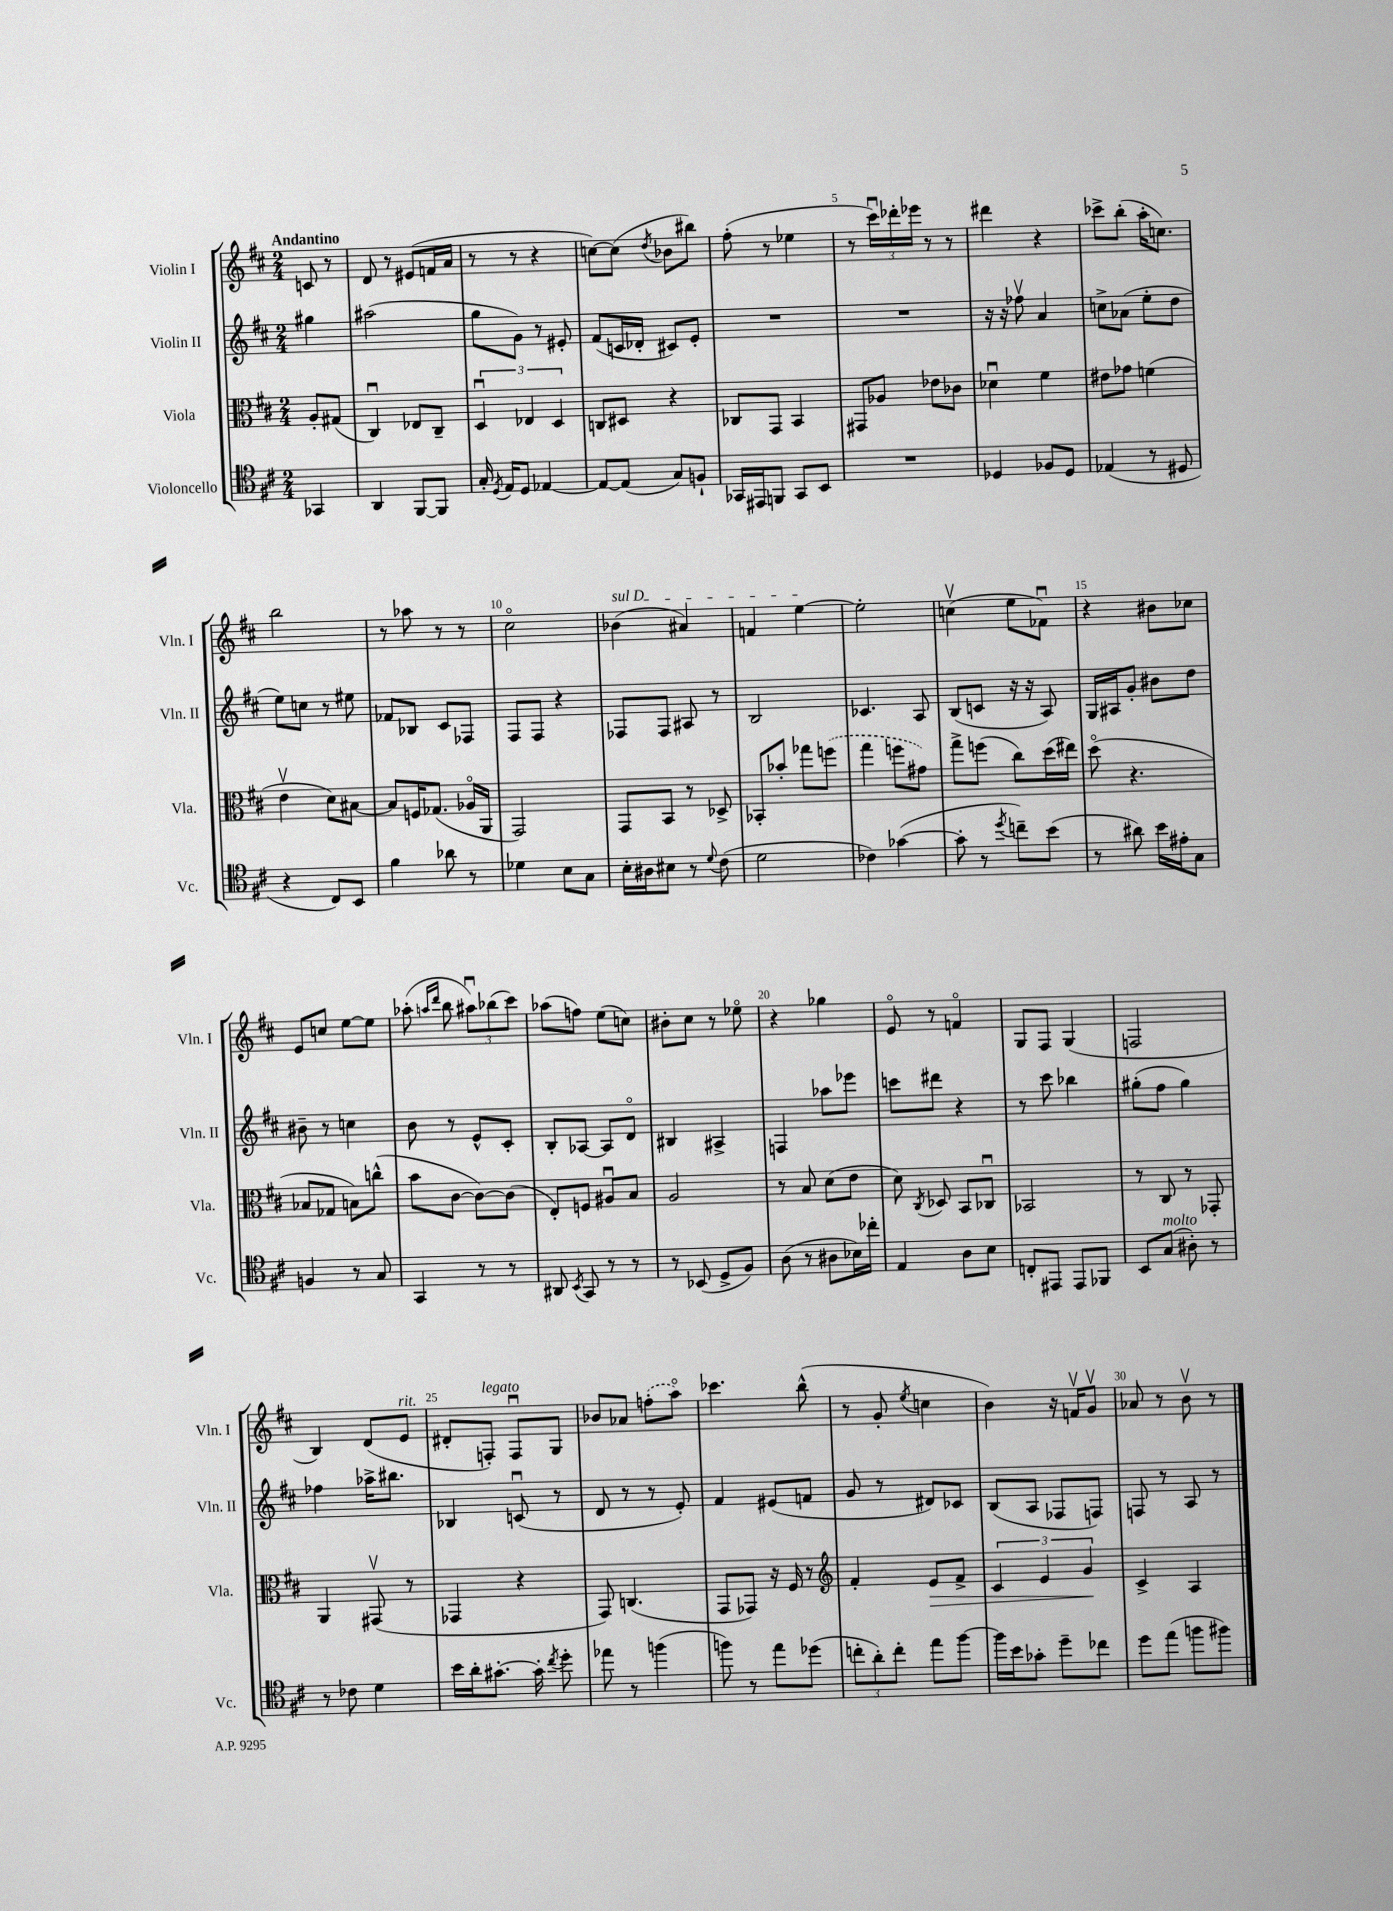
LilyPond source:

<<
\new StaffGroup <<
\new Staff = "s0" \with { instrumentName = "Violin I" shortInstrumentName = "Vln. I" } {
    \clef treble \key d \major \numericTimeSignature \time 2/4 \partial 4 \tempo "Andantino"
    \autoBeamOff c'8 r8 |
    d'8 r8 eis'8[( f'16 a'16] |
    r8 r8 r4 |
    c''8[~) c''8]( \acciaccatura { d''8 } bes'8[ bis''8]) |
    fis''8-.( r8 ees''4 |
    r8 \tuplet 3/2 { cis'''16[\downbow) des'''16-. ees'''16] } r8 r8 |
    dis'''4 r4 |
    ces'''8[-> b''8]-.( a''16[-. c''8.]) |
    b''2 |
    r8 aes''8 r8 r8 |
    cis''2\flageolet |
    \once \override TextSpanner.bound-details.left.text = \markup { \italic "sul D" } bes'4\startTextSpan( ais'4) |
    f'4 e''4~\stopTextSpan |
    e''2-. |
    c''4\upbow( e''8[ fes'8]\downbow) |
    r4 bis'8[ ces''8] |
    e'8[ c''8] e''8[~ e''8] |
    aes''8-.( \grace { a''16[ d'''16] } b''8 \tuplet 3/2 { ais''8[\downbow) bes''8( cis'''8]) } |
    aes''8[( f''8]) e''8[( c''8]) |
    bis'8[-. cis''8] r8 ees''8\flageolet |
    r4 ges''4 |
    e'8\flageolet r8 f'4\flageolet |
    g8[ fis8] g4( |
    f2 |
    b4) d'8[( e'8]^\markup { \italic "rit." } |
    dis'8[-. f8]-.^\markup { \italic "legato" }) f8[\downbow g8] |
    bes'8[ aes'8] \once \slurDashed f''8[-.( a''8]\flageolet) |
    ces'''4. b''8-^( |
    r8 g'8-. \acciaccatura { e''8 } c''4 |
    b'4) r16 f'16[\upbow g'8]\upbow |
    aes'8 r8 b'8\upbow r8 \bar "|." |
}
\new Staff = "s1" \with { instrumentName = "Violin II" shortInstrumentName = "Vln. II" } {
    \clef treble \key d \major \numericTimeSignature \time 2/4 \partial 4
    \autoBeamOff gis''4 |
    ais''2( |
    g''8[ g'8]) r8 eis'8-. |
    fis'8[( c'16 des'16]-. cis'8[) e'8]-. |
    R2 |
    R2 |
    r16 r16 fes''8\upbow a'4 |
    c''8[-> aes'8]( e''8[-. d''8] |
    e''8[) c''8] r8 eis''8 |
    fes'8[ bes8] cis'8[ fes8] |
    fis8[ fis8] r4 |
    fes8[ fes8] ais8 r8 |
    b2 |
    ces'4. a8 |
    b8[( c'8] r16 r16 a8) |
    g16[ ais16 g'8]-. bis'8[ d''8] |
    bis'8-- r8 c''4 |
    b'8 r8 e'8[-^ cis'8]-. |
    b8[-. aes8]~ aes8[ d'8]\flageolet |
    bis4 ais4-> |
    f4 aes''8[ ees'''8] |
    c'''8[ dis'''8] r4 |
    r8 cis'''8 bes''4 |
    gis''8[-.( fis''8] gis''4) |
    fes''4 aes''16[-> bis''8.] |
    bes4 c'8\downbow( r8 |
    d'8 r8 r8 e'8-.) |
    fis'4 eis'8[( f'8] |
    g'8 r8 dis'8[) ces'8] |
    b8[( a8] fes8[ f8]) |
    f8 r8 a8 r8 \bar "|." |
}
\new Staff = "s2" \with { instrumentName = "Viola" shortInstrumentName = "Vla." } {
    \clef alto \key d \major \numericTimeSignature \time 2/4 \partial 4
    \autoBeamOff a8[-. gis8]( |
    cis4\downbow) ees8[ cis8]-- |
    \tuplet 3/2 { d4\downbow ees4 d4 } |
    c8[ dis8] r4 |
    ces8[ g,8] b,4 |
    gis,8[ aes8] ees'8[ ces'8] |
    des'4\downbow fis'4 |
    eis'8[ ges'8] f'4( |
    e'4\upbow d'8[) bis8]~ |
    bis8[ f16 ges8.]( aes16[\flageolet a,16] |
    g,2) |
    g,8[ b,8] r8 des8-> |
    bes,8[-. bes'8]-. ges''8[ \once \slurDashed f''8]( |
    g''4 f''8[ gis'8]) |
    g''8[-> f''8]( cis''8[) d''16( eis''16]) |
    d''8\flageolet( r4. |
    bes8[ ges8] b8[) c''8]-^( |
    b'8[ cis'8]~ cis'8[~) cis'8]( |
    e8[-.) f8] ais8[\downbow b8] |
    a2 |
    r8 b8 d'8[( e'8] |
    d'8) \acciaccatura { cis8 } des8 b,8[ ces8]\downbow |
    bes,2 |
    r8 cis8 r8 ges,8-. |
    a,4 gis,8\upbow( r8 |
    ges,4 r4 |
    g,8) c4.( |
    g,8[ ges,8]) r16 fis16 r8 |
    \clef treble fis'4-. e'8[\> fis'8]-> |
    \tuplet 3/2 { cis'4 e'4 g'4\! } |
    cis'4-> a4 \bar "|." |
}
\new Staff = "s3" \with { instrumentName = "Violoncello" shortInstrumentName = "Vc." } {
    \clef tenor \key d \major \numericTimeSignature \time 2/4 \partial 4
    \autoBeamOff ges,4 |
    a,4 fis,8[~ fis,8] |
    g16-. \acciaccatura { d8 } e16[ d8] ees4~ |
    ees8[~ ees8]( g8[) f8]-! |
    ges,16[ eis,16 f,8] ges,8[ b,8] |
    R2 |
    des4 fes8[ des8] |
    ees4( r8 dis8 |
    r4 cis8[) b,8] |
    fis'4 aes'8 r8 |
    des'4 b8[ g8] |
    b16[-. ais16 bis8] r8 \appoggiatura { d'8 } cis'8( |
    d'2 |
    ces'4) ges'4~( |
    ges'8-. r8 \acciaccatura { d''8 } c''8[--) b'8]( |
    r8 ais'8) b'16[ eis'16-. g8] |
    f4 r8 g8 |
    g,4 r8 r8 |
    ais,8 \acciaccatura { b,8 } g,8 r8 r8 |
    r8 bes,8( d8[-> fis8]) |
    a8( r8 ais8[ bes16) ces''16]-. |
    e4 a8[ b8] |
    c8[-. eis,8] eis,8[ fes,8] |
    b,8[ g8]^\markup { \italic "molto" }( ais8-.) r8 |
    r8 ces'8 d'4 |
    b'16[ a'16-. gis'8.]~-. gis'16-. \acciaccatura { cis''8 } d''8-. |
    ees''8 r8 f''4( |
    f''8) r8 e''8[ des''8]( |
    \tuplet 3/2 { c''8[-. a'8-.) c''8]-. } e''8[ fis''8]~ |
    fis''16[ b'16 ges'8]-. d''8[-- ces''8] |
    d''8[ e''8]( f''8[ fis''8]) \bar "|." |
}
>>
>>
\layout { \context { \Score \override BarNumber.break-visibility = ##(#f #t #t) barNumberVisibility = #(every-nth-bar-number-visible 5) } }
